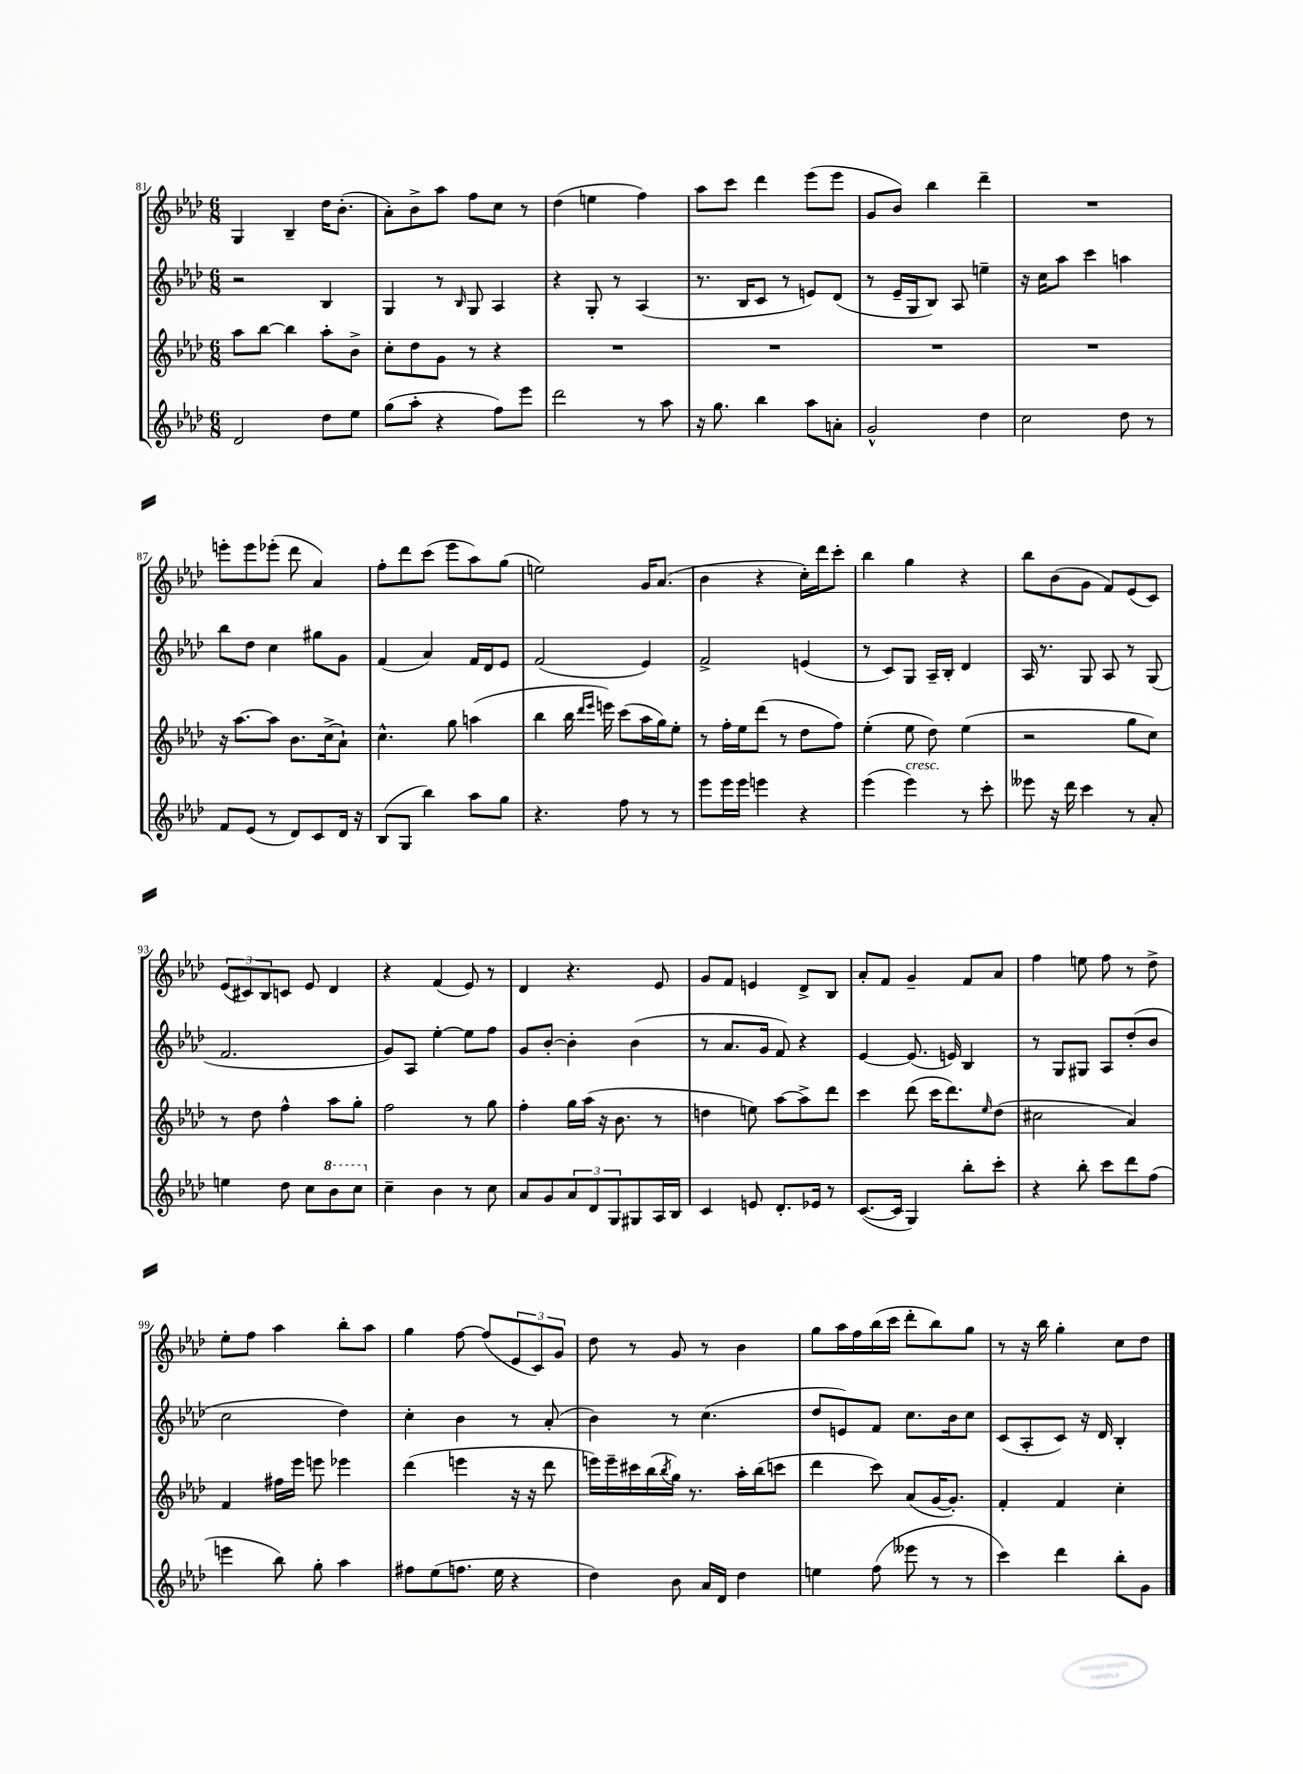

**kern	**kern	**kern	**kern
*part4	*part3	*part2	*part1
*staff4	*staff3	*staff2	*staff1
*clefG2	*clefG2	*clefG2	*clefG2
*k[b-e-a-d-]	*k[b-e-a-d-]	*k[b-e-a-d-]	*k[b-e-a-d-]
*M6/8	*M6/8	*M6/8	*M6/8
=81	=81	=81	=81
2d-/	8aa-\L	2r	4G/
.	[8bb-\J	.	.
.	4bb-\]	.	4B-~/
8dd-\L	8aa-'\L	4B-/	16dd-\KL
.	.	.	(8.b-'\J
8ee-\J	8b-^\J	.	.
=82	=82	=82	=82
(8gg\L	8cc'\L	4G/	8a-'\L)
8aa-'\J	8dd-\	.	8b-^\
4r	8g\J	8r	8aa-\J
.	.	16qqB-/	.
.	8r	8G/	8ff\L
8ff\L)	4r	4A-/	8cc\J
8eee-\J	.	.	8r
=83	=83	=83	=83
2ddd-\	2.r	4r	(4dd-\
.	.	8G'/	4een\
.	.	8r	.
8r	.	(4A-/	4ff\)
8aa-\	.	.	.
=84	=84	=84	=84
16r	2.r	8.r	8aa-\L
8.gg\	.	.	.
.	.	.	8ccc\J
.	.	16B-/KL	.
4bb-\	.	8c/J	4ddd-\
.	.	8r	.
8aa-\L	.	8en/L)	(8eee-\L
8an'\J	.	(8d-/J	8eee-\J
=85	=85	=85	=85
2g^^/	2.r	8r	8g/L
.	.	16e-~/LL	8b-/J)
.	.	16G/J	.
.	.	8B-/J)	4bb-\
.	.	8A-/	.
4dd-\	.	4een~\	4ddd-~\
=86	=86	=86	=86
2cc\	2.r	16r	2.r
.	.	16cc\KL	.
.	.	8aa-\J	.
.	.	4ccc\	.
8dd-\	.	4aan\	.
8r	.	.	.
!!LO:LB:g=z
=87	=87	=87	=87
8f/L	16r	8bb-\L	8eeen'\L
.	[8.aa-\L	.	.
(8e-/J	.	8dd-\J	8eee\
8r	8aa-\J]	4cc\	(8eee-X'\J
8d-/L)	8.b-\L	.	8ddd-\
8c/	.	8gg#X\L	4a-/)
.	(16cc^\k	.	.
16d-/Jk	8a-`\J)	8g\J	.
16r	.	.	.
=88	=88	=88	=88
(8B-/L	4.cc^^\	(4f/	8ff'\L
8G/J	.	.	8ddd-\
4bb-\)	.	4a-/)	(8ccc\J
.	8gg\	.	8eee-\L
8aa-\L	(4aan\	16f/LL	8aa-\)
.	.	16d-/J	.
8gg\J	.	8e-/J	(8gg\J
=89	=89	=89	=89
4.r	4bb-\	(2f/	2een\)
.	16bb-\	.	.
.	16qqddd-/LL	.	.
.	16qqeee-/JJ	.	.
.	16eeen\)	.	.
8ff\	(8ccc\L	.	.
8r	16aa-\L	4e-/)	16g/KL
.	16gg\J)	.	(8.a-/J
8r	8ee-'\J	.	.
=90	=90	=90	=90
8eee-\L	8r	2f^/	4b-\
16eee-\L	16ff'\LL	.	.
16eee-\JJ	16ee-\J	.	.
4eeen\	(8ddd-\J	.	4r
.	8r	.	.
4r	8dd-\L	(4en/	16cc'\LL)
.	.	.	16ddd-\J
.	8ff\J)	.	8ccc'\J
=91	=91	=91	=91
(4eee-\	(4ee-'\	8r	4bb-\
.	.	8c/L)	.
!LO:TX:a:i:t=cresc.	!	!	!
4eee-\)	8ee-\	8G/J	4gg\
.	8dd-\)	16A-~/LL	.
.	.	16B-'/JJ	.
8r	(4ee-\	4d-/	4r
8ccc'\	.	.	.
=92	=92	=92	=92
8eee--X\	2r	16A-/	8bb-\L
.	.	8.r	.
16r	.	.	(8b-\
16ddd-\	.	.	.
4ccc\	.	8G/	8g\J
.	.	8A-/	8f/L)
8r	8gg\L	8r	(8e-/
8a-'/	8cc\J)	(8G/	8c/J)
!!LO:LB:g=z
=93	=93	=93	=93
4een\	8r	2.f/	(12e-/L
.	.	.	12c#X/)
.	8dd-\	.	.
.	.	.	12B-/
8dd-\	4ff^^\	.	8cn/J
8cc\L	.	.	8e-/
*8va	*	*	*
8bb-\	8aa-\L	.	4d-/
8ccc\J	8gg'\J	.	.
=94	=94	=94	=94
*X8va	*	*	*
4cc~\	2ff\	8g/L)	4r
.	.	8A-/J	.
4b-\	.	[4ee-'\	(4f/
8r	8r	8ee-\L]	8e-/)
8cc\	8gg\	8ff\J	8r
=95	=95	=95	=95
8a-/L	4ff'\	8g/L	4d-/
8g/	.	[8b-'/J	.
12a-/	16gg\LL	4b-'\]	4.r
.	(16aa-\JJ	.	.
12d-/	.	.	.
.	16r	.	.
12G/	.	.	.
.	8.b-\	.	.
8G#X/	.	(4b-\	.
16A-/L	8r	.	8e-/
16B-/JJ	.	.	.
=96	=96	=96	=96
4c/	4ddn\	8r	8g/L
.	.	8.a-/L	8f/J
8en/	8een\)	.	4en/
.	.	16g/Jk	.
8.d-'/L	[8aa-\L	8f/)	.
.	8aa-^\]	4r	8d-^/L
16e-X/Jk	.	.	.
8r	8ddd-\J	.	8B-/J
=97	=97	=97	=97
([8.c/L	4ccc\	[4e-/	8a-'/L
.	.	.	8f/J
16c/Jk]	.	.	.
4G/)	(8ddd-\	(8.e-/]	4g~/
.	16ccc\KL	.	.
.	8.ddd-\)	16en/)	.
8bb-'\L	.	4B-/	8f/L
.	16qqee-/	.	.
8ccc'\J	(8dd-\J	.	8a-/J
=98	=98	=98	=98
4r	2cc#X\	8r	4ff\
.	.	8G/L	.
8bb-'\	.	8G#X/J	8een\
8ccc\L	.	8A-/L	8ff\
8ddd-\	4a-/)	(8dd-'/	8r
(8ff\J	.	8b-/J	8dd-^\
!!LO:LB:g=z
=99	=99	=99	=99
4eeen\	4f/	2cc\	8ee-'\L
.	.	.	8ff\J
8bb-\)	16ff#X\LL	.	4aa-\
.	16eee-\JJ	.	.
8gg'\	8eeen\	.	.
4aa-\	4eee-X\	4dd-\)	8bb-'\L
.	.	.	8aa-\J
=100	=100	=100	=100
8ff#X\L	(4ddd-\	4cc'\	4gg\
(8ee-\	.	.	.
8.ffn\J	4eeen\	4b-\	[8ff\
.	.	.	(8ff/L]
16ee-\	.	.	.
4r	16r	8r	12e-/
.	16r	.	.
.	.	.	12c/)
.	8ddd-\	(8a-'/	.
.	.	.	12g/J
=101	=101	=101	=101
4dd-\)	16eeen\LL)	4b-\)	8dd-\
.	16eee~\	.	.
.	16ccc#X\	.	8r
.	(16bb-\	.	.
.	8qbb-/	.	.
8b-\	16gg\JJ)	8r	8g/
.	8.r	.	.
16a-/LL	.	(4.cc\	8r
16d-/JJ	.	.	.
4dd-\	16aa-'\LL	.	4b-\
.	(16bb-\J	.	.
.	8cccn\J	.	.
=102	=102	=102	=102
4een\	4ddd-\	8dd-/L	8gg\L
.	.	8en/)	16aa-\L
.	.	.	16ff\
(8ff\	8ccc\)	8f/J	(16bb-\
.	.	.	16ccc\JJ
8eee--X\	(8a-/L	8.cc\L	8ddd-'\L
8r	[16g/K	.	8bb-\)
.	8.g'/J])	16b-\k	.
8r	.	8cc\J	8gg\J
=103	=103	=103	=103
4ccc\)	4f'/	(8c/L	8r
.	.	8A-'/	16r
.	.	.	16bb-\
4ddd-\	4f/	8c/J)	4gg'\
.	.	16r	.
.	.	16d-/	.
8bb-'\L	4cc'\	4B-'/	8cc\L
8g\J	.	.	8dd-\J
==	==	==	==
*-	*-	*-	*-
